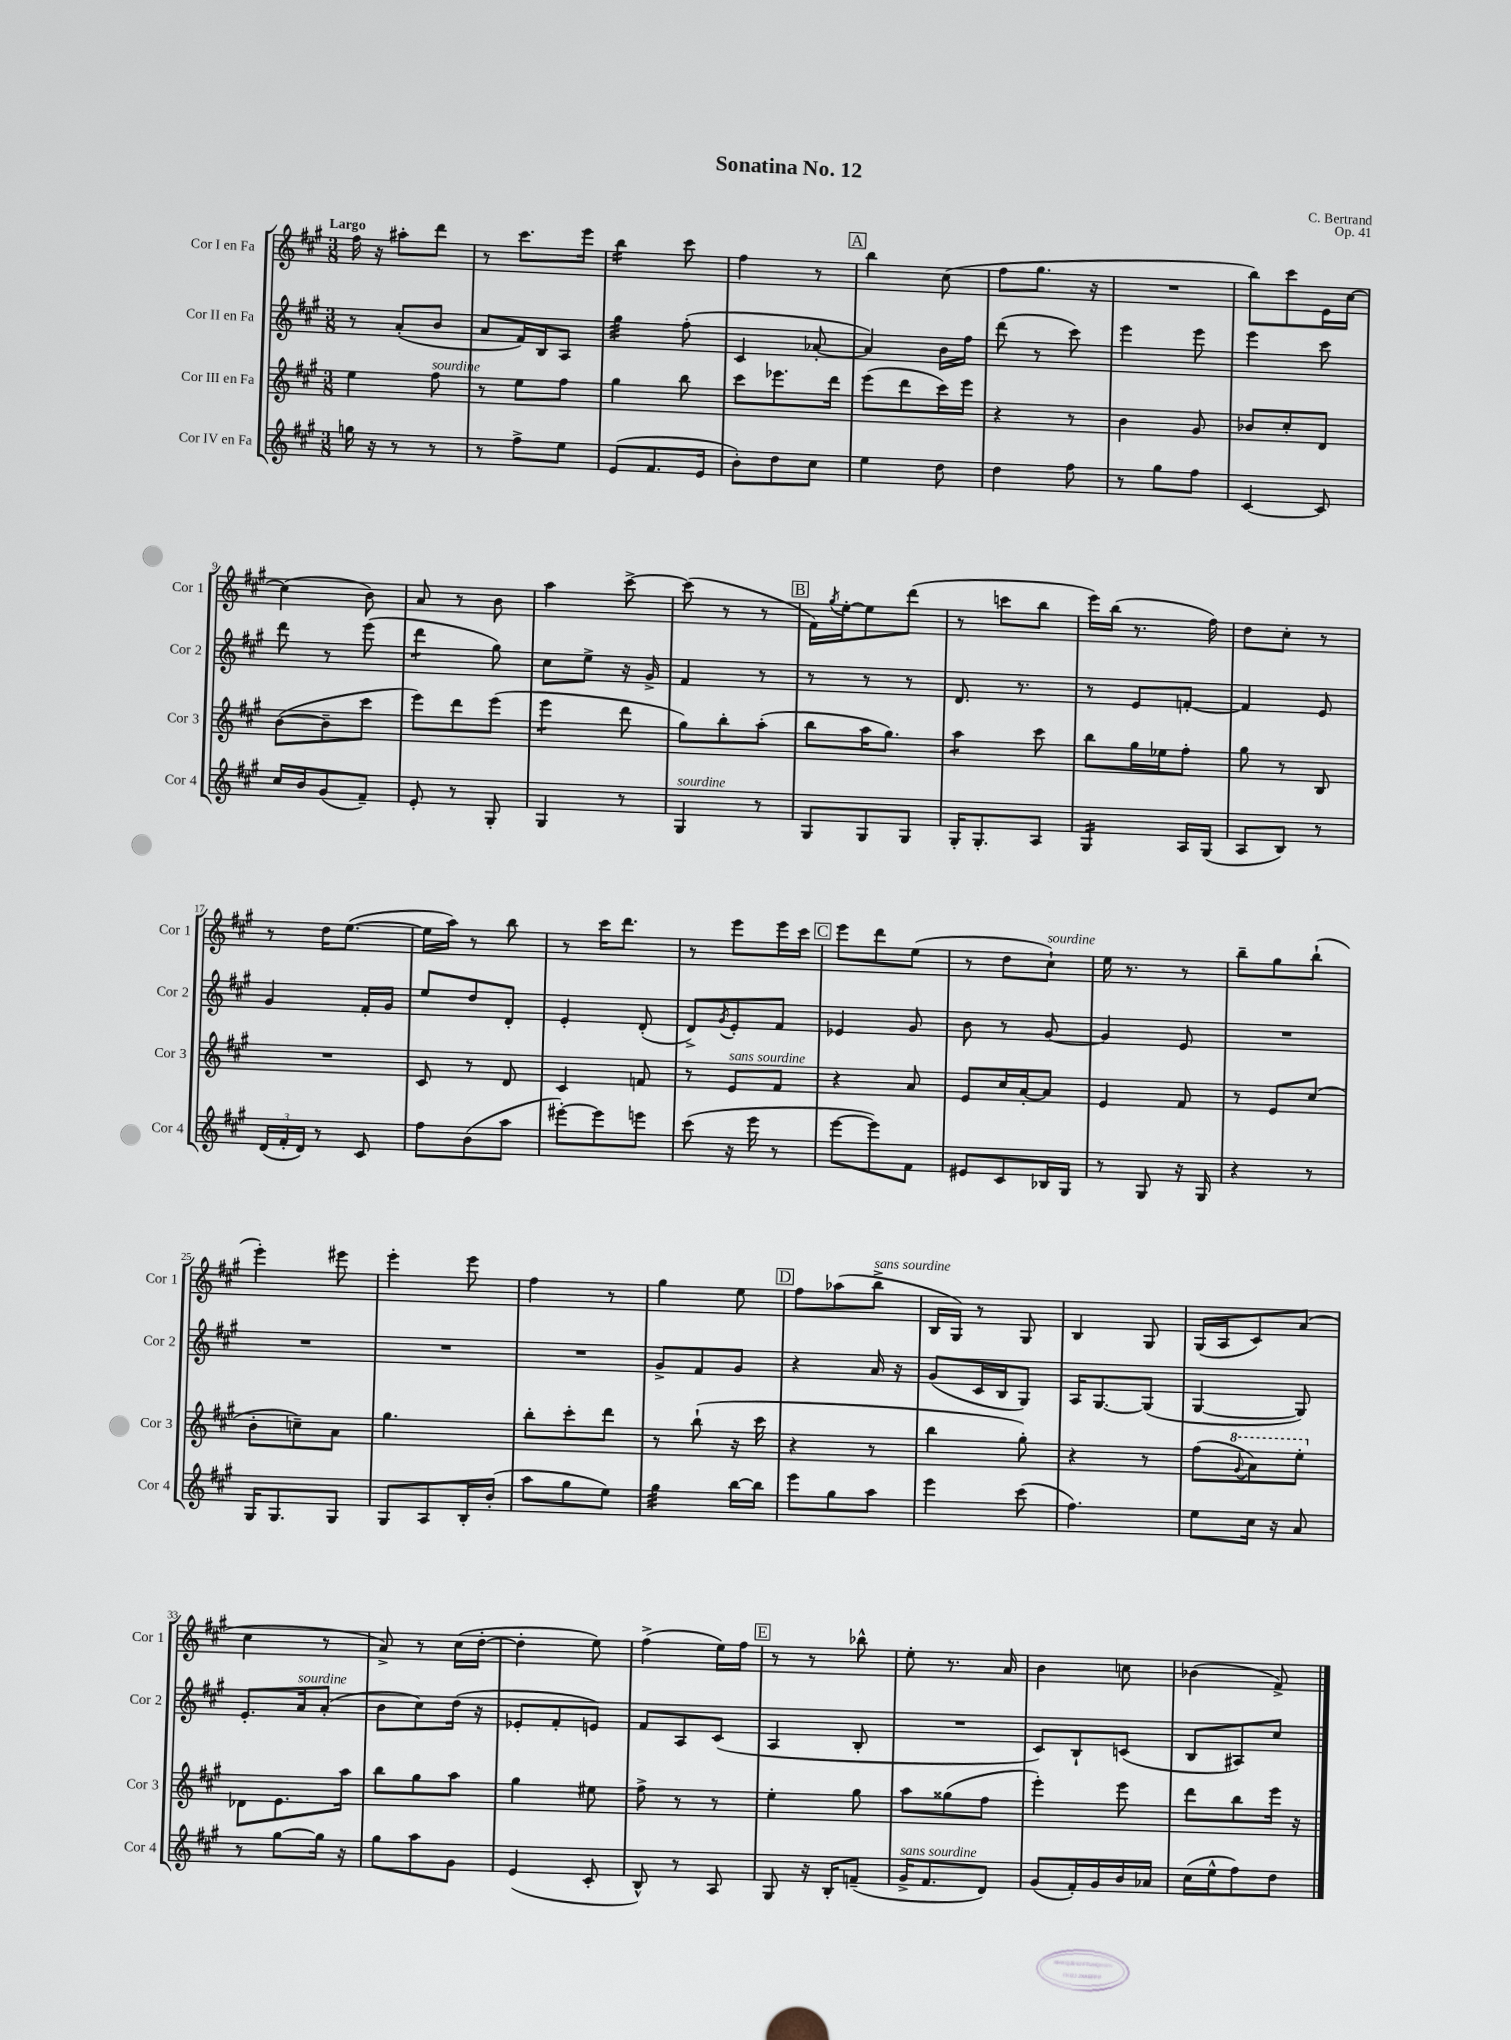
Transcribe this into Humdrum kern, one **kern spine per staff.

**kern	**kern	**kern	**kern
*staff4	*staff3	*staff2	*staff1
*clefG2	*clefG2	*clefG2	*clefG2
*k[f#c#g#]	*k[f#c#g#]	*k[f#c#g#]	*k[f#c#g#]
*M3/8	*M3/8	*M3/8	*M3/8
16gg	4ee	8r	16ff#
16r	.	.	16r
8r	.	(8a'	8aa#'
8r	8ff#	8b	8ddd
=	=	=	=
8r	8r	8a	8r
8ff#^	8ee	16f#)	8.ccc#
.	.	16B	.
8ee	8ff#	8A	.
.	.	.	16eee
=	=	=	=
(8e	4gg#	4gg#	4bb
8.f#	.	.	.
.	8bb	(8ff#'	8ccc#
16e	.	.	.
=	=	=	=
8b')	8ccc#	4c#	4ff#
8dd	8.eee-	.	.
8cc#	.	[8a-'	8r
.	16ddd	.	.
=	=	=	=
4ee	(8eee	4a-])	4bb
.	8ddd	.	.
8dd	16ccc#)	16b	(8cc#
.	16eee	16ff#	.
=	=	=	=
4dd	4r	(8ddd	8ff#
.	.	8r	8.gg#
8ff#	8r	8ccc#)	.
.	.	.	16r
=	=	=	=
8r	4b	4eee	4.r
8gg#	.	.	.
8ff#	8g#	8eee	.
=	=	=	=
[4c#	8b-	4eee	8bb)
.	8cc#'	.	8ccc#
8c#]	8d	8ccc#	16e
.	.	.	[16cc#
=	=	=	=
16cc#	([8b	8ddd	(4cc#]
16b	.	.	.
(8g#	8b~]	8r	.
8f#~)	8ccc#	(8eee	8b)
=	=	=	=
8e'	8eee)	4ddd	8a
8r	8ddd	.	8r
8G#'	(8eee	8gg#)	8b
=	=	=	=
4G#	4eee	8cc#	4aa
.	.	8ee^	.
8r	8ddd	16r	[8ccc#^
.	.	16g#^	.
=	=	=	=
4G#	8gg#)	4f#	(8ccc#]
.	8bb'	.	8r
8r	(8aa'	8r	8r
=	=	=	=
8G#	8bb	8r	16f#)
.	.	.	8qgg#
.	.	.	[16ee'
8G#	16aa	8r	8ee]
.	8.gg#)	.	.
8G#	.	8r	(8ddd
=	=	=	=
16G#'	4aa	8.d	8r
8.G#'	.	.	.
.	.	.	8ccc
.	.	8.r	.
8A	8ccc#	.	8bb
=	=	=	=
4G#	8bb	8r	16eee)
.	.	.	(16bb
.	16gg#	8e	8.r
.	16ee-	.	.
16A	8ff#'	[8f'	.
(16G#	.	.	16ff#)
=	=	=	=
8A	8gg#	4f]	8dd
8B)	8r	.	8cc#'
8r	8B	8e	8r
=	=	=	=
(24d	4.r	4g#	8r
24f#'	.	.	.
24d)	.	.	.
8r	.	.	16dd
.	.	.	([8.ee
8c#	.	16f#'	.
.	.	16g#	.
=	=	=	=
8ff#	8c#	8ee	16ee]
.	.	.	16aa)
(8b	8r	8dd	8r
8aa	8d	8d'	8bb
=	=	=	=
[8eee#')	4c#	4e'	8r
8eee#]	.	.	16ccc#
.	.	.	8.ddd
8eee	8f	(8d'	.
=	=	=	=
(8ccc#	8r	8d^)	8r
.	.	8qg#	.
16r	8e	8e'	8eee
16eee	.	.	.
8r	8f#	8f#	16eee
.	.	.	16ccc#
=	=	=	=
[8eee	4r	4e-	8eee
8eee])	.	.	8ddd
8f#	8a	8g#	(8ee
=	=	=	=
8e#	8e	8b	8r
8c#	16cc#	8r	8dd
.	[16a'	.	.
16B-	8a]	[8g#	8cc#`)
16G#	.	.	.
=	=	=	=
8r	4e	4g#]	16ee
.	.	.	8.r
8G#	.	.	.
16r	8f#	8e	8r
16G#	.	.	.
=	=	=	=
4r	8r	4.r	8bb~
.	8e	.	8gg#
8r	(8cc#	.	(8bb`
=	=	=	=
16G#	8b'	4.r	4eee')
8.G#	.	.	.
.	8cc~)	.	.
8G#	8a	.	8eee#
=	=	=	=
8G#	4.gg#	4.r	4eee'
8A	.	.	.
16B'	.	.	8eee
(16b'	.	.	.
=	=	=	=
8aa	8bb'	4.r	4ff#
8gg#	8ccc#'	.	.
8ee)	8ddd	.	8r
=	=	=	=
4gg#	8r	8g#^	4gg#
.	(8bb`	8f#	.
[16bb	16r	8g#	8ee
16bb]	16ccc#	.	.
=	=	=	=
8eee	4r	4r	8ff#
8gg#	.	.	(8aa-
8aa	8r	16a	8bb^
.	.	16r	.
=	=	=	=
4eee	4bb	(8g#	16B
.	.	.	16G#)
.	.	16c#	8r
.	.	16B	.
(8ccc#	8gg#')	8G#)	8G#
=	=	=	=
4.ff#)	4r	16A	4B
.	.	[8.G#	.
.	8r	(8G#]	8G#
=	=	=	=
8ee	(8ff#	[4G#	(16G#
.	.	.	16A
.	8qqgg#	.	.
16cc#	8aa)	.	8c#)
16r	.	.	.
8a	8eee'	8G#])	(8a
=	=	=	=
8r	8d-	8.e'	4cc#
[8gg#	8.e	.	.
.	.	16a	.
16gg#]	.	(8a'	8r
16r	16aa	.	.
=	=	=	=
8gg#	8bb	8b	8a^)
8aa	8gg#	8cc#)	8r
8g#	8aa	(16dd	(16cc#
.	.	16r	[16dd'
=	=	=	=
(4e	4gg#	8e-'	4dd']
.	.	8f#'	.
8c#'	8ee#	8e)	8ee)
=	=	=	=
8B^^)	8ff#^	8f#	(4ff#^
8r	8r	8A	.
8A	8r	(8c#	16ee)
.	.	.	16ff#
=	=	=	=
8G#	4ee'	4A	8r
16r	.	.	8r
16B'	.	.	.
(8f~	8gg#	8B'	8bb-^^
=	=	=	=
16g#^	8aa	4.r	8ee'
8.f#	.	.	.
.	(8gg##	.	8.r
8d)	8ff#	.	.
.	.	.	16a
=	=	=	=
(8g#	4eee')	8c#)	4b
16f#')	.	8B`	.
16g#	.	.	.
16b	8eee	(8c	8cc
16a-	.	.	.
=	=	=	=
(16cc#	8ddd	8B	(4b-
16ee^^	.	.	.
8ff#)	8bb	8A#)	.
8dd	16eee	8cc#	8f#^)
.	16r	.	.
==	==	==	==
*-	*-	*-	*-
